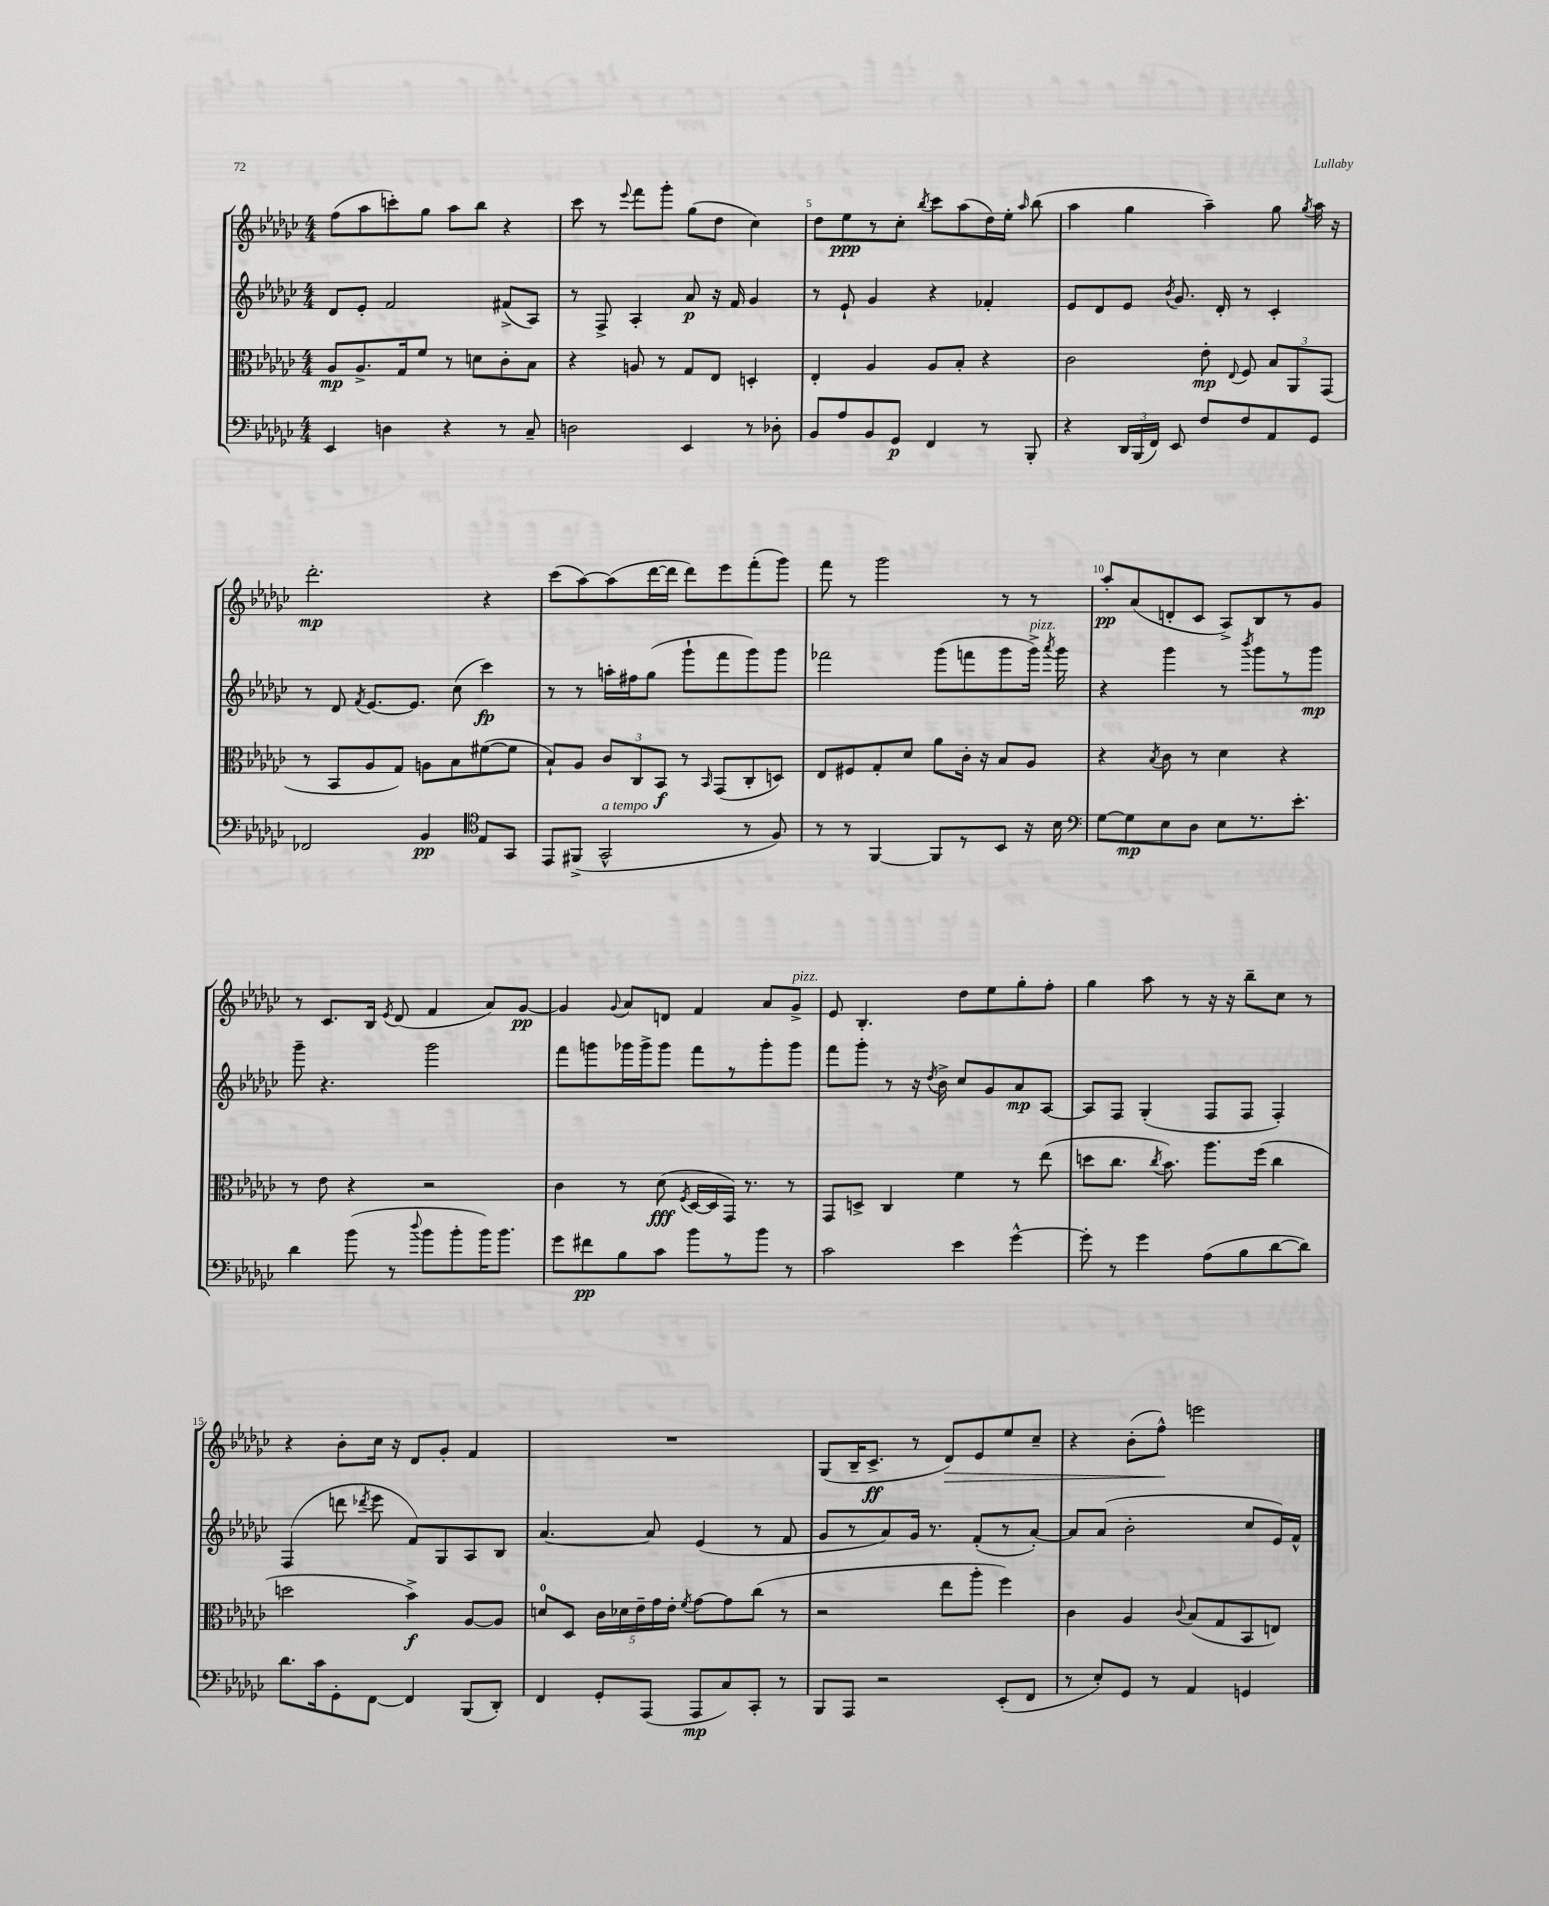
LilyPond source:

<<
\new StaffGroup <<
\new Staff = "s0" {
    \clef treble \key ges \major \numericTimeSignature \time 4/4
    \autoBeamOff f''8[( aes''8 c'''8-.) ges''8] aes''8[ bes''8] r4 |
    ces'''8 r8 \appoggiatura { ees'''8 } f'''8[ ges'''8]-. ges''8[( des''8] ces''4) |
    des''8[ ees''8\ppp r8 ces''8]-. \acciaccatura { bes''8 } ces'''8[ aes''8( des''16) ees''16]-. \grace { aes''16 } bes''8( |
    aes''4 ges''4 aes''4--) ges''8 \acciaccatura { ges''8 } aes''16 r16 |
    des'''2.-.\mp r4 |
    ces'''8[( aes''8~) aes''8( des'''16~ des'''16] des'''8[) ees'''8 f'''8-.( ges'''8]) |
    f'''8 r8 ges'''2 r8 r8 |
    aes''8[-.\pp aes'8( d'8-. ces'8] aes8[->) bes8 r8 ges'8] |
    r8 ces'8.[ bes16] \acciaccatura { ees'8 } des'8( f'4 aes'8[) ges'8]~\pp |
    ges'4 \appoggiatura { ges'8 } aes'8[ d'8] f'4 aes'8[ ges'8]->^\markup { \italic "pizz." } |
    ees'8 bes4.-. des''8[ ees''8 ges''8-. f''8]-. |
    ges''4 aes''8 r8 r16 r16 bes''8[-- ces''8] r8 |
    r4 bes'8[-. ces''16] r16 des'8[ ges'8]-. f'4 |
    R1 |
    ges8[( bes16-- ces'8.]->\ff r8 des'8[\>) ees'8 ees''8 ces''8]-- |
    r4 bes'8[-.( f''8]-^\!) e'''2 \bar "|." |
}
\new Staff = "s1" {
    \clef treble \key ges \major \numericTimeSignature \time 4/4
    \autoBeamOff des'8[ ees'8]-. f'2 fis'8[->( aes8]) |
    r8 f8-> aes4-. aes'8\p r16 f'16 ges'4 |
    r8 ees'8-! ges'4 r4 fes'4-. |
    ees'8[ des'8 ees'8] \acciaccatura { bes'8 } ges'8. des'16-. r8 ces'4-. |
    r8 des'8 \acciaccatura { f'8 } ees'8.[~ ees'8.] ces''8( ces'''4\fp) |
    r8 r8 a''16[-. fis''16 ges''8]( ges'''8[-! f'''8 ges'''8) ges'''8] |
    fes'''2 ges'''8[( f'''8 ges'''8 ges'''16]->^\markup { \italic "pizz." }) \acciaccatura { aes'''8 } ges'''16 |
    r4 ges'''4 r8 \acciaccatura { bes'''8 } ges'''8[ r8 ges'''8]\mp |
    ges'''8-- r4. ges'''2 |
    f'''8[ g'''8 ges'''16 ges'''16-> ges'''8] f'''8[ r8 ges'''8-. ges'''8] |
    f'''8[ ges'''8]-. r8 r16 \acciaccatura { des''8 } bes'16-> ces''8[ ges'8 aes'8\mp aes8]~ |
    aes8[ f8] ges4-.( f8[ f8] f4-.) |
    f4( d'''8 \acciaccatura { des'''8 } ees'''8 f'8[) ges8 aes8 bes8] |
    aes'4.~ aes'8 ees'4( r8 f'8 |
    ges'8[ r8 aes'8) ges'16] r8. f'8[-.( r8 aes'8]~-.) |
    aes'8[ aes'8]( bes'2-. ces''8[ ees'16) f'16]-^ \bar "|." |
}
\new Staff = "s2" {
    \clef alto \key ges \major \numericTimeSignature \time 4/4
    \autoBeamOff aes8[\mp aes8.-> ges16 f'8] r8 d'8[ ces'8-. bes8] |
    r4 a8 r8 ges8[ ees8] d4-. |
    ees4-. aes4 aes8[ bes8]-. r4 |
    ces'2 ees'8-.\mp \appoggiatura { ees8 } f8 \tuplet 3/2 { bes8[ aes,8 ges,8]( } |
    r8 bes,8[ aes8 ges8]) a8[ bes8 fis'8~( fis'8] |
    bes8[-!) aes8] \tuplet 3/2 { ces'8[ ces8 bes,8]\f } r8 \grace { bes,16 } ges,8[( ces8-. d8]) |
    ees8[ fis8 ges8-. des'8] aes'8[ ces'16]-. r16 bes8[ aes8] |
    r4 \acciaccatura { bes8 } ces'8 r8 des'4 r4 |
    r8 ees'8 r4 r2 |
    ces'4 r8 des'8\fff( \acciaccatura { f8 } des16[~ des16 ges,16]) r8. r8 |
    ges,8[ d8]-> ces4 f'4 r8 ees''8( |
    d''8[ ces''8.] \acciaccatura { ces''8 } bes'8.) aes''8.[ f''16]( ces''4 |
    d''2 bes'4->\f) aes8[~ aes8] |
    d'8[-0 des8] \tuplet 5/4 { ces'16[ des'16 ees'16-- ges'16 ees'16]-. } \acciaccatura { f'8 } ges'8[~ ges'8 ces''8]( r8 |
    r2 ees''8[ aes''8]-. f''4) |
    ces'4 aes4 \appoggiatura { ces'8 } bes8[( ges8 bes,8 e8]) \bar "|." |
}
\new Staff = "s3" {
    \clef bass \key ges \major \numericTimeSignature \time 4/4
    \autoBeamOff ees,4 d4 r4 r8 ces8-- |
    d2 ees,4 r8 des8-. |
    bes,8[ aes8 bes,8 ges,8]\p f,4 r8 bes,,8-. |
    r4 \tuplet 3/2 { des,16[ bes,,16( f,16]) } ees,8 f8[ f8 aes,8 ges,8] |
    fes,2 bes,4\pp \clef tenor ees8[ ges,8] |
    ees,8[ fis,8]->( ges,2-^^\markup { \italic "a tempo" } r8 f8) |
    r8 r8 f,4~ f,8[ r8 bes,8] r16 bes16 |
    \clef bass ges8[~ ges8\mp ees8 des8] ees8[ r8. ees'8.]-. |
    des'4 bes'8( r8 \appoggiatura { des''8 } bes'8[ bes'8-. bes'16) bes'8.] |
    ges'8[ fis'8\pp bes8 ces'8] bes'8[ r8 bes'8] r8 |
    ces'2 ees'4 ges'4~-^ |
    ges'8-. r8 ges'4 aes8[( bes8 des'8~ des'8]) |
    des'8.[ ces'16 ges,8-. f,8]~ f,4 bes,,8[( des,8]-.) |
    f,4 ges,8[-. aes,,8]( aes,,8[\mp ces8) ces,8]-. r8 |
    bes,,8[ aes,,8] r2 ees,8[-.( f,8] |
    r8 ees8[-.) ges,8] r8 aes,4 g,4 \bar "|." |
}
>>
>>
\layout { \context { \Score currentBarNumber = #3 \override BarNumber.break-visibility = ##(#f #t #t) barNumberVisibility = #(every-nth-bar-number-visible 5) } }
